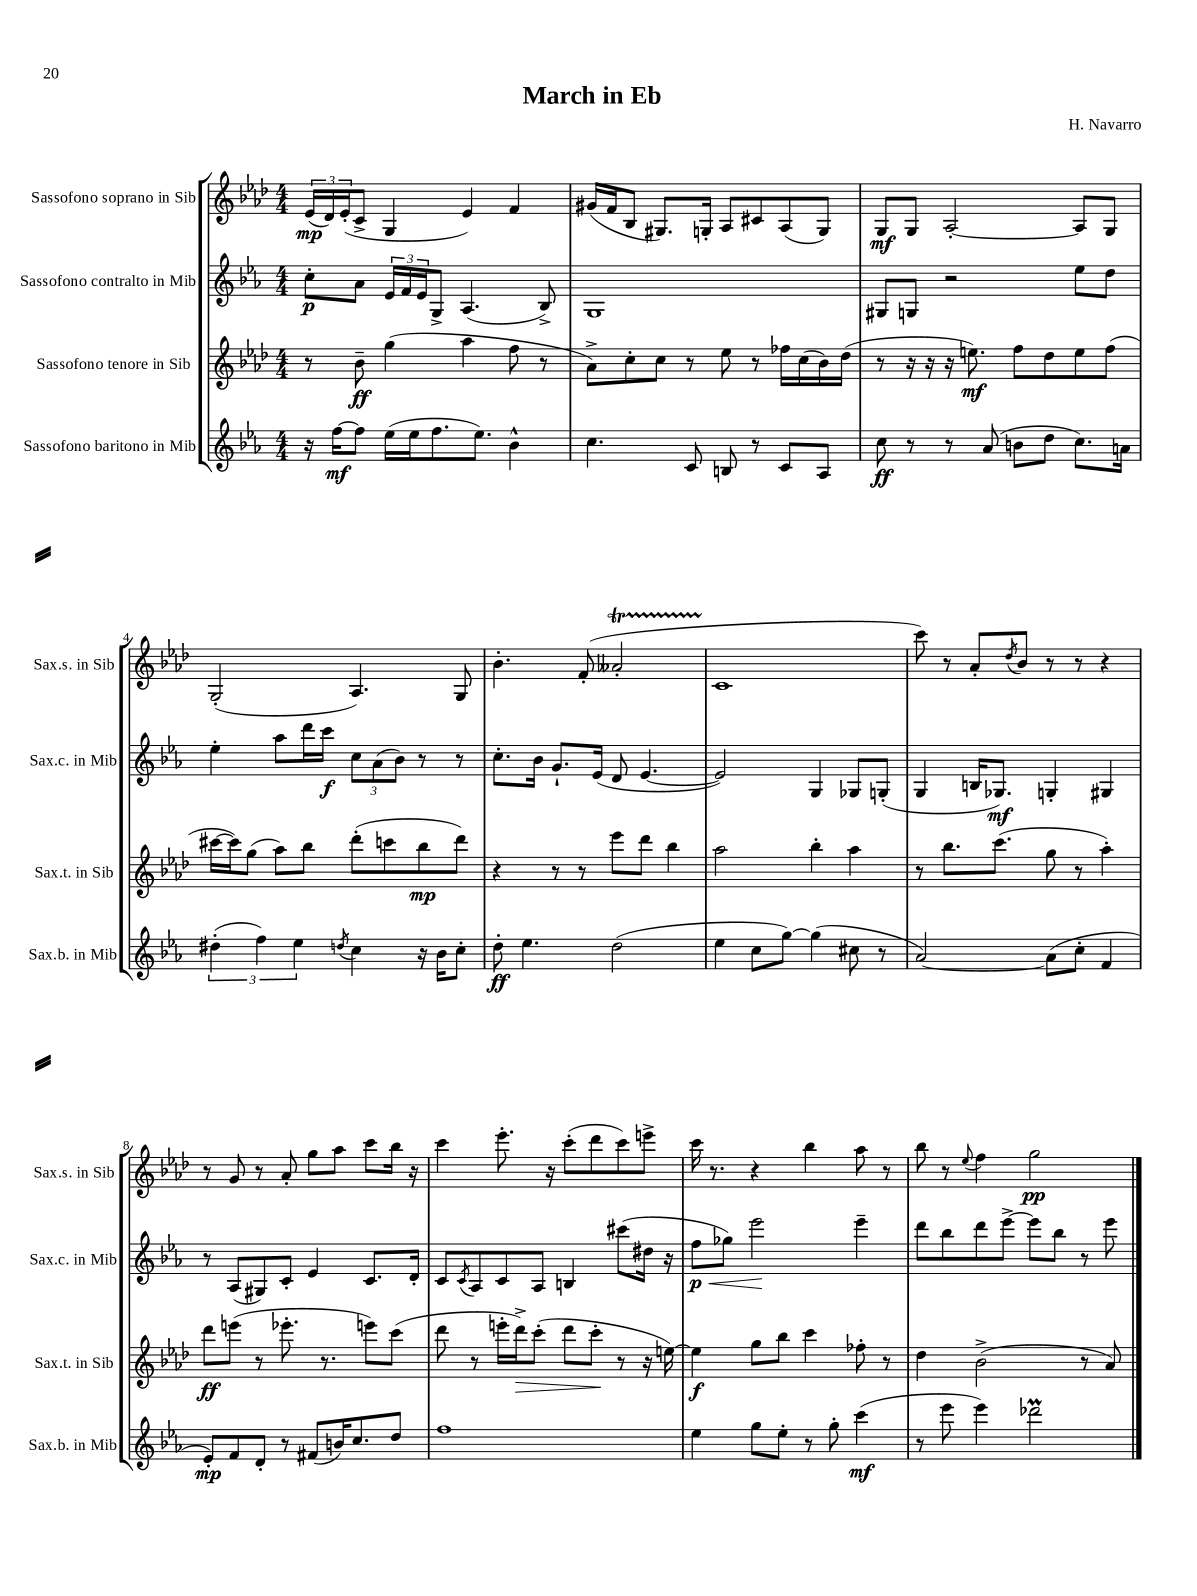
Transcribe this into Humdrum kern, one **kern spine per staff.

**kern	**kern	**kern	**kern
*staff4	*staff3	*staff2	*staff1
*clefG2	*clefG2	*clefG2	*clefG2
*k[b-e-a-]	*k[b-e-a-d-]	*k[b-e-a-]	*k[b-e-a-d-]
*M4/4	*M4/4	*M4/4	*M4/4
16r	8r	8cc'	(24e-
.	.	.	24d-)
[16ff	.	.	.
.	.	.	(24e-'
8ff]	8b-~	8a-	8c^
(16ee-	(4gg	24e-	4G
.	.	24f	.
16ee-	.	.	.
.	.	24e-	.
8.ff	.	8G^	.
.	4aa-	(4.A-	4e-)
8.ee-)	.	.	.
4b-^^	8ff	.	4f
.	8r	8B-^)	.
=	=	=	=
4.cc	8a-^)	1G	(16g#
.	.	.	16f
.	8cc'	.	8B-
.	8cc	.	8.G#)
8c	8r	.	.
.	.	.	16G'
8B	8ee-	.	8A-
8r	8r	.	8c#
8c	16ff-	.	(8A-
.	(16cc	.	.
8A-	16b-)	.	8G)
.	(16dd-	.	.
=	=	=	=
8cc	8r	8G#	8G
8r	16r	8G	8G
.	16r	.	.
8r	16r	2r	[2A-'
.	8.ee)	.	.
(8a-	.	.	.
8b	8ff	.	.
8dd	8dd-	.	.
8.cc)	8ee	8ee-	8A-]
.	(8ff	8dd	8G
16a	.	.	.
=	=	=	=
(6dd#'	[16ccc#	4ee-'	(2G'
.	16ccc#])	.	.
.	(8gg	.	.
6ff)	.	.	.
.	8aa-)	8aa-	.
6ee-	.	.	.
.	8bb-	16ddd	.
.	.	16ccc	.
8qdd	.	.	.
4cc	(8ddd-'	12cc	4.A-)
.	.	(12a-	.
.	8ccc	.	.
.	.	12b-)	.
16r	8bb-	8r	.
16b-	.	.	.
8cc'	8ddd-)	8r	8G
=	=	=	=
8dd'	4r	8.cc'	4.b-'
4.ee-	.	.	.
.	.	16b-	.
.	8r	8.g`	.
.	8r	.	(8f'
.	.	(16e-	.
(2dd	8eee-	8d	2a--'
.	8ddd-	[4.e-	.
.	4bb-	.	.
=	=	=	=
4ee-	2aa-	2e-])	1c
8cc	.	.	.
[8gg)	.	.	.
(4gg]	4bb-'	4G	.
8cc#	4aa-	8G-	.
8r	.	(8G'	.
=	=	=	=
[2a-)	8r	4G	8ccc)
.	8.bb-	.	8r
.	.	16B	8a-'
.	(8.ccc	8.G-)	.
.	.	.	8qdd-
.	.	.	8b-
(8a-]	8gg	4G'	8r
8cc'	8r	.	8r
4f	4aa-')	4G#	4r
=	=	=	=
8e-')	8ddd-	8r	8r
8f	(8eee	(8A-	8g
8d'	8r	8G#)	8r
8r	8.eee-'	8c'	8a-'
(8f#	.	4e-	8gg
.	8.r	.	.
16b)	.	.	8aa-
8.cc	.	.	.
.	8eee)	8.c	8ccc
8dd	(8ccc	.	16bb-
.	.	16d'	16r
=	=	=	=
1ff	8ddd-	8c	4ccc
.	.	8qc	.
.	8r	8A-	.
.	16eee'	8c	8.eee-'
.	16ddd-^)	.	.
.	(8ccc'	8A-	.
.	.	.	16r
.	8ddd-	4B	(8ccc'
.	8ccc'	.	8ddd-
.	8r	(8ccc#	8ccc)
.	16r	16dd#	8eee^
.	[16ee)	16r	.
=	=	=	=
4ee-	4ee]	8ff	16ccc
.	.	.	8.r
.	.	8gg-)	.
8gg	8gg	2eee-	4r
8ee-'	8bb-	.	.
8r	4ccc	.	4bb-
8gg'	.	.	.
(4ccc	8ff-'	4eee-~	8aa-
.	8r	.	8r
=	=	=	=
8r	4dd-	8ddd	8bb-
8eee-	.	8bb-	8r
.	.	.	8qqee-
4eee-)	(2b-^	8ddd	4ff
.	.	[8eee-^	.
2ddd-	.	8eee-]	2gg
.	.	8bb-	.
.	8r	8r	.
.	8a-)	8eee-	.
==	==	==	==
*-	*-	*-	*-
